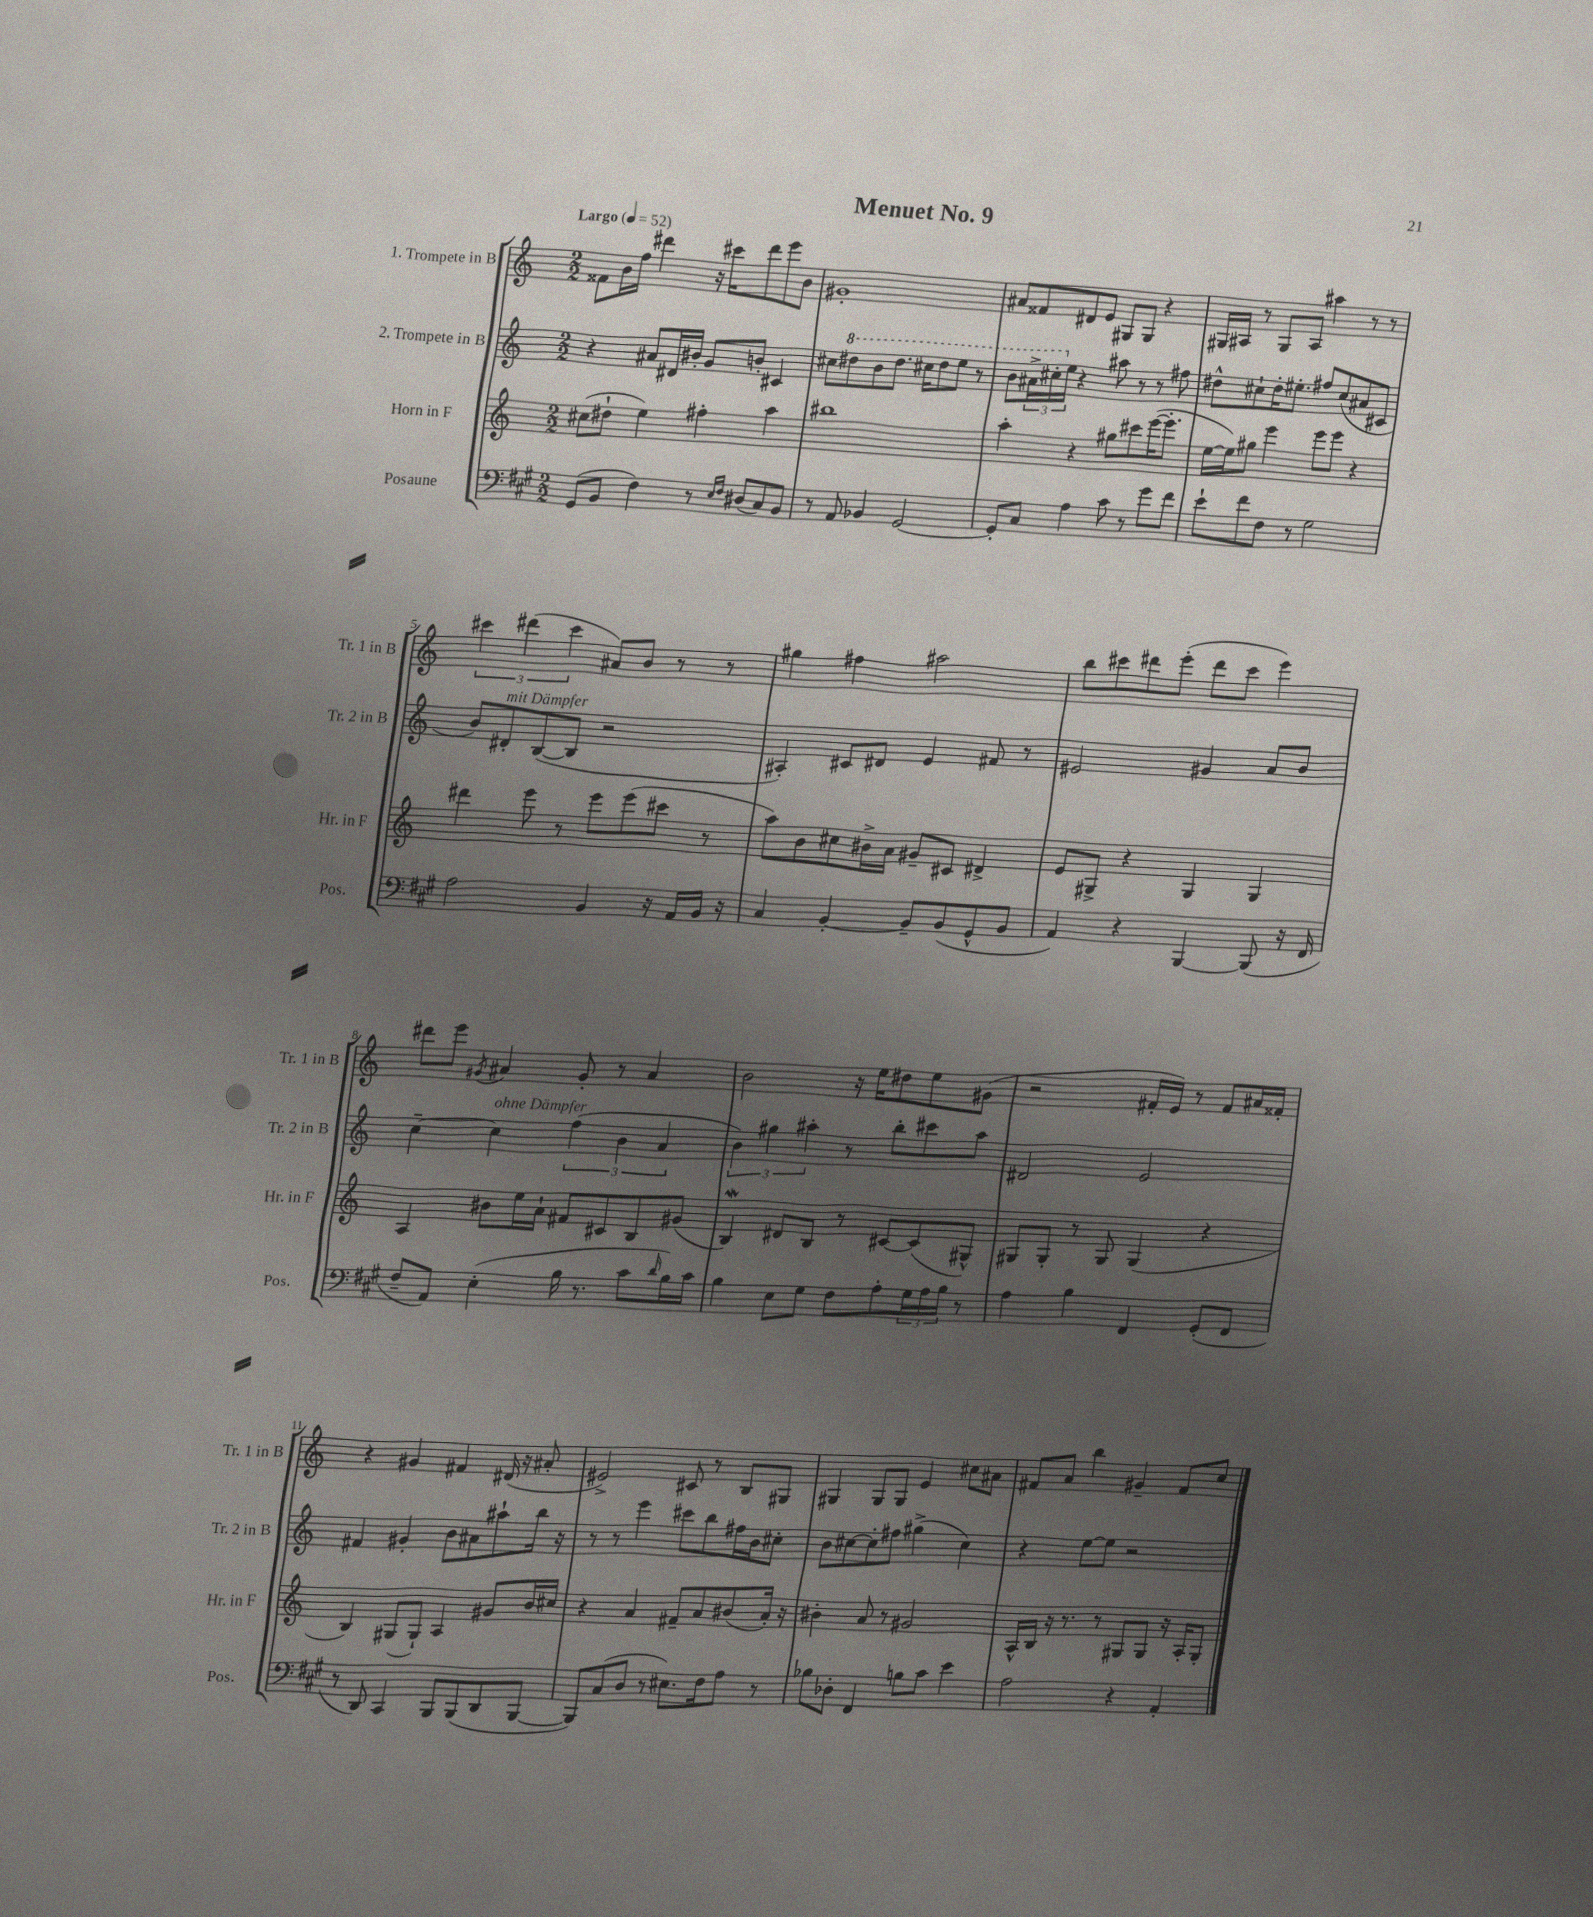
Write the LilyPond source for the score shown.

\header { title = "Menuet No. 9" }
<<
\new StaffGroup <<
\new Staff = "s0" \with { instrumentName = "1. Trompete in B" shortInstrumentName = "Tr. 1 in B" } {
    \clef treble \key c \major \numericTimeSignature \time 2/2 \tempo "Largo" 4 = 52
    fisis'8 b'16 f''16 dis'''4 r16 cis'''16 dis'''8 e'''8 b'8 |
    gis'1-. |
    ais'8 fisis'8 dis'8 e'8 gis8 gis8 r4 |
    gis16 ais16 r8 gis8 ais8 ais''4 r8 r8 |
    \tuplet 3/2 { cis'''4 dis'''4( cis'''4 } ais'8) b'8 r8 r8 |
    gis''4 fis''4 ais''2 |
    b''8 cis'''8 dis'''8 e'''8-.( dis'''8 cis'''8 e'''4) |
    dis'''8 e'''8 \acciaccatura { gis'8 } ais'4 gis'8-. r8 ais'4 |
    b'2 r16 e''16 dis''8 e''8 gis'8( |
    r2 fis'16-. e'16) r8 fis'8 ais'16 fisis'16-. |
    r4 gis'4 fis'4 dis'16( r16 ais'8-. |
    eis'2->) cis'8 r8 b8 gis8 |
    gis4 gis8 gis8 e'4 cis''8 ais'8 |
    fis'8 a'8 b''4 gis'4-- fis'8 c''8 \bar "|." |
}
\new Staff = "s1" \with { instrumentName = "2. Trompete in B" shortInstrumentName = "Tr. 2 in B" } {
    \clef treble \key c \major \numericTimeSignature \time 2/2
    r4 ais'8 dis'16 bis'16-. g'8 b'8-. cis'4 |
    cis''8 \ottava #1 dis'''8 b''8 dis'''8. cis'''16 dis'''8 e'''8 r8 |
    b''8 \tuplet 3/2 { ais''16-> cis'''16-. \ottava #0 e''16 } r4 ais''!8 r8 r8 fis''8 |
    dis''8-^ cis''8-! dis''16-. eis''8.-. fis''8 cis''8( ais'8 cis'8 |
    b'8) dis'8-.^\markup { \italic "mit Dämpfer" } b8~( b8 r2 |
    ais4-.) cis'8 dis'8 e'4 fis'8 r8 |
    eis'2 gis'4 a'8 b'8 |
    c''4~-- c''4^\markup { \italic "ohne Dämpfer" } \tuplet 3/2 { f''4( b'4 a'4 } |
    \tuplet 3/2 { b'4) gis''4 ais''4-. } r8 b''8-. cis'''8 ais''8 |
    dis'2 e'2 |
    fis'4 gis'4-. b'8 ais'8 ais''8-! b''16 r16 |
    r8 r8 e'''4 cis'''8 b''8 fis''16 b'16 cis''8-. |
    b'8 cis''8~ cis''8-. fis''8 gis''4->( cis''4) |
    r4 e''8~ e''8 r2 \bar "|." |
}
\new Staff = "s2" \with { instrumentName = "Horn in F" shortInstrumentName = "Hr. in F" } {
    \clef treble \key c \major \numericTimeSignature \time 2/2
    cis''8( dis''8-! e''4) fis''4-. a''4 |
    bis''1 |
    a''4-. r4 gis''8 cis'''8 e'''16~( e'''8.-. |
    e''16~ e''16) gis''8 e'''4 e'''8 e'''8 r4 |
    dis'''4 e'''8 r8 e'''8 e'''8( cis'''8 r8 |
    a''8) b'8 cis''8 bis'16-> a'16 gis'8-- cis'8 dis'4-> |
    e'8 gis8-> r4 gis4 gis4 |
    a4 bis'8 e''16 a'16-! fis'8 cis'8 b8 gis'8( |
    b4\mordent) dis'8 b8 r8 cis'8~ cis'8( gis8-^) |
    gis8 gis8-. r8 gis8 gis4( r4 |
    b4) gis8( gis8-!) a4 gis'8 b'16 cis''16 |
    r4 a'4 fis'8-- a'8 bis'8( a'16-.) r16 |
    bis'4-. a'8 r8 gis'2 |
    a16-^ b16 r16 r8. r8 gis8 gis8 r16 a16-. gis8-. \bar "|." |
}
\new Staff = "s3" \with { instrumentName = "Posaune" shortInstrumentName = "Pos." } {
    \clef bass \key a \major \numericTimeSignature \time 2/2
    gis,8( b,8 fis4) r8 \grace { e16 fis16 } dis8( cis8) b,8 |
    r8 a,8 bes,4 gis,2~ |
    gis,8-. cis8 a4 cis'8 r8 gis'8 fis'8 |
    e'8-! fis'8 fis8 r8 gis2 |
    a2 b,4 r16 a,16 b,16 r16 |
    cis4 b,4~-. b,8-- b,8( gis,8-^ b,8 |
    a,4) r4 b,,4~ b,,8( r16 fis,16 |
    fis8-- a,8) e4-.( b16 r8. cis'8 \grace { d'16 } b16) cis'16 |
    b4 e8 gis8 fis8 a8-. \tuplet 3/2 { gis16 a16 b16 } r8 |
    a4 b4 fis,4 gis,8-.( fis,8 |
    r8 d,8) cis,4 b,,8 b,,8( d,8 b,,8~ |
    b,,8) cis8( d8 r8 eis8.) fis16 a8 r8 |
    bes8 des8-. fis,4 b8 cis'8 e'4 |
    a2 r4 a,4-. \bar "|." |
}
>>
>>
